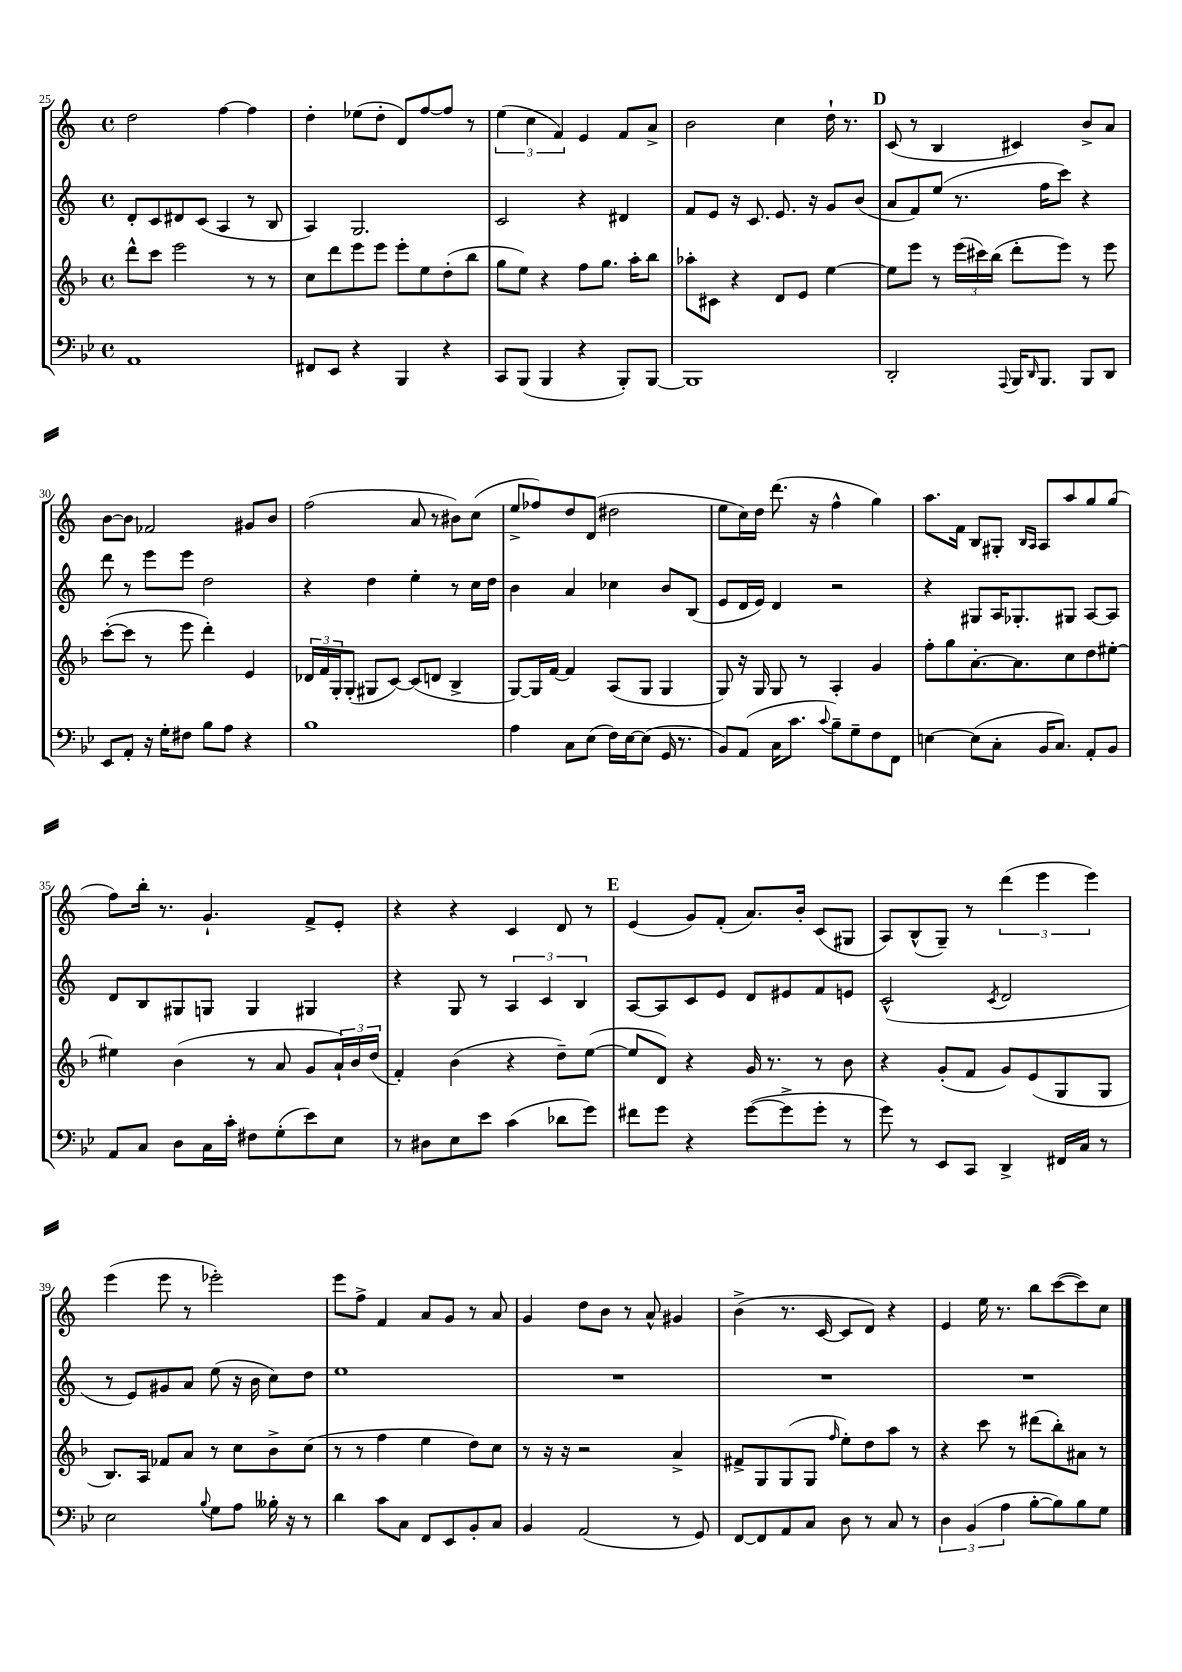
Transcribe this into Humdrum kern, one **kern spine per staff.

**kern	**kern	**kern	**kern
*staff4	*staff3	*staff2	*staff1
*clefF4	*clefG2	*clefG2	*clefG2
*k[b-e-]	*k[b-]	*k[]	*k[]
*M4/4	*M4/4	*M4/4	*M4/4
*met(c)	*met(c)	*met(c)	*met(c)
1AA	8ddd^^	8d'	2dd
.	8ccc	8c	.
.	2eee	8d#	.
.	.	(8c	.
.	.	4A	[4ff
.	8r	8r	4ff]
.	8r	8B	.
=	=	=	=
8FF#	8cc	4A)	4dd'
8EE-	8ddd	.	.
4r	8eee	2.G	(8ee-
.	8eee	.	8dd'
4BBB-	8eee'	.	8d)
.	8ee	.	[8ff
4r	(8dd'	.	8ff]
.	8bb-	.	8r
=	=	=	=
8CC	8gg	2c	(6ee
(8BBB-	8ee)	.	.
.	.	.	6cc
4BBB-	4r	.	.
.	.	.	6f)
4r	8ff	4r	4e
.	8.gg	.	.
8BBB-')	.	4d#	8f
.	16aa'	.	.
[8BBB-	8bb-	.	8a^
=	=	=	=
1BBB-]	8aa-'	8f	2b
.	8c#	8e	.
.	4r	16r	.
.	.	8.c	.
.	8d	8.e	4cc
.	8e	.	.
.	.	16r	.
.	[4ee	8g	16dd`
.	.	.	8.r
.	.	(8b	.
=	=	=	=
2DD'	8ee]	8a	(8c
.	8eee	8f)	8r
.	8r	(8ee	4B
.	(24eee	8.r	.
.	24ccc#)	.	.
.	(24bb-	.	.
8qqAAA	.	.	.
16BBB-	8ddd'	.	4c#)
16qqDD	.	.	.
8.BBB-	.	16ff	.
.	8eee)	8ccc)	.
8BBB-	8r	4r	8b^
8DD	8eee	.	8a
=	=	=	=
8EE-	([8ccc'	8ddd	[8b
8AA'	8ccc]	8r	8b]
16r	8r	8eee	2f-
16G'	.	.	.
8F#	8eee	8eee	.
8B-	4ddd')	2dd	.
8A	.	.	.
4r	4e	.	8g#
.	.	.	8b
=	=	=	=
1B-	24d-	4r	(2ff
.	24f	.	.
.	24G'	.	.
.	(8G'	.	.
.	8G#	4dd	.
.	[8c)	.	.
.	(8c]	4ee'	8a
.	8d	.	8r
.	4B-^	8r	8b#)
.	.	16cc	(8cc
.	.	16dd	.
=	=	=	=
4A	[8G)	4b	8ee^
.	16G]	.	8ff-)
.	[16f	.	.
8C	4f]	4a	8dd
(8E-	.	.	(8d
16F)	(8A	4cc-	2dd#
[16E-	.	.	.
(8E-]	8G	.	.
16GG	4G	8b	.
8.r	.	.	.
.	.	(8B	.
=	=	=	=
8BB-)	8G)	8e	8ee
(8AA	16r	16d	16cc)
.	16G	16e)	16dd
16C	8G	4d	(8.ddd
8.c	.	.	.
.	8r	.	.
.	.	.	16r
8qqc	.	.	.
8B-~)	4A'	2r	4ff^^
8G~	.	.	.
8F	4g	.	4gg)
8FF	.	.	.
=	=	=	=
[4E	8ff'	4r	8.aa
.	8gg	.	.
.	.	.	16f
(8E]	[8.a'	8G#	8B
8C'	.	16A	8G#'
.	8.a]	8.G-'	.
.	.	.	16qqB
.	.	.	16qqA
16BB-	.	.	8A
8.C)	.	.	.
.	8cc	8G#	8aa
8AA'	8dd	[8A	8gg
8BB-	[8ee#'	8A]	(8gg
=	=	=	=
8AA	4ee#]	8d	8ff)
8C	.	8B	16bb'
.	.	.	8.r
8D	(4b-	8G#	.
16C	.	8G	4.g`
16c'	.	.	.
8F#	8r	4G	.
(8G'	8a	.	.
8e-)	8g	4G#	8f^
8E-	24a`)	.	8e'
.	24b-	.	.
.	(24dd	.	.
=	=	=	=
8r	4f')	4r	4r
8D#	.	.	.
8E-	(4b-	8G	4r
8e-	.	8r	.
(4c	4r	6A	4c
.	.	6c	.
8d-	8dd~)	.	8d
.	.	6B	.
8g)	([8ee	.	8r
=	=	=	=
8f#	8ee]	[8A	(4e
8g	8d)	8A]	.
4r	4r	8c	8g)
.	.	8e	(8f'
([8g	16g	8d	8.a)
.	8.r	.	.
8g^]	.	8e#	.
.	.	.	16b'
8g'	8r	8f	(8c
8r	8b-	8e	8G#
=	=	=	=
8g)	4r	(2c^^	8A)
8r	.	.	(8B^^
8EE-	(8g'	.	8G~)
8CC	8f	.	8r
.	.	8qc	.
4DD^	8g)	2d	(6ddd
.	(8e	.	.
.	.	.	6eee
16FF#	8G	.	.
16C	.	.	.
.	.	.	6eee)
8r	8G	.	.
=	=	=	=
2E-	8.B-)	8r	(4eee
.	.	8e)	.
.	16A	.	.
.	8f-	8g#	8eee
.	8a	8a	8r
8qqB-	.	.	.
8G	8r	(8ee	2eee-')
8A	8cc	16r	.
.	.	16b	.
16B--'	8b-^	8cc)	.
16r	.	.	.
8r	(8cc	8dd	.
=	=	=	=
4d	8r	1ee	8eee
.	8r	.	8ff^
8c	4ff	.	4f
8C	.	.	.
8FF	4ee	.	8a
8EE-	.	.	8g
8BB-'	8dd)	.	8r
8C	8cc	.	8a
=	=	=	=
4BB-	8r	1r	4g
.	16r	.	.
.	16r	.	.
(2AA	2r	.	8dd
.	.	.	8b
.	.	.	8r
.	.	.	8a^^
8r	4a^	.	4g#
8GG)	.	.	.
=	=	=	=
[8FF	8f#^	1r	(4b^
8FF]	8G	.	.
8AA	(8G	.	8.r
8C	8G	.	.
.	.	.	[16c
.	16qqff	.	.
8D	8ee')	.	8c]
8r	8dd	.	8d)
8C	8aa	.	4r
8r	8r	.	.
=	=	=	=
6D	4r	1r	4e
(6BB-	.	.	.
.	8ccc	.	16ee
.	.	.	8.r
6A	.	.	.
.	8r	.	.
[8B-'	(8ddd#	.	8bb
8B-])	8bb-')	.	([8ccc
8B-	8a#	.	8ccc])
8G	8r	.	8cc
==	==	==	==
*-	*-	*-	*-
